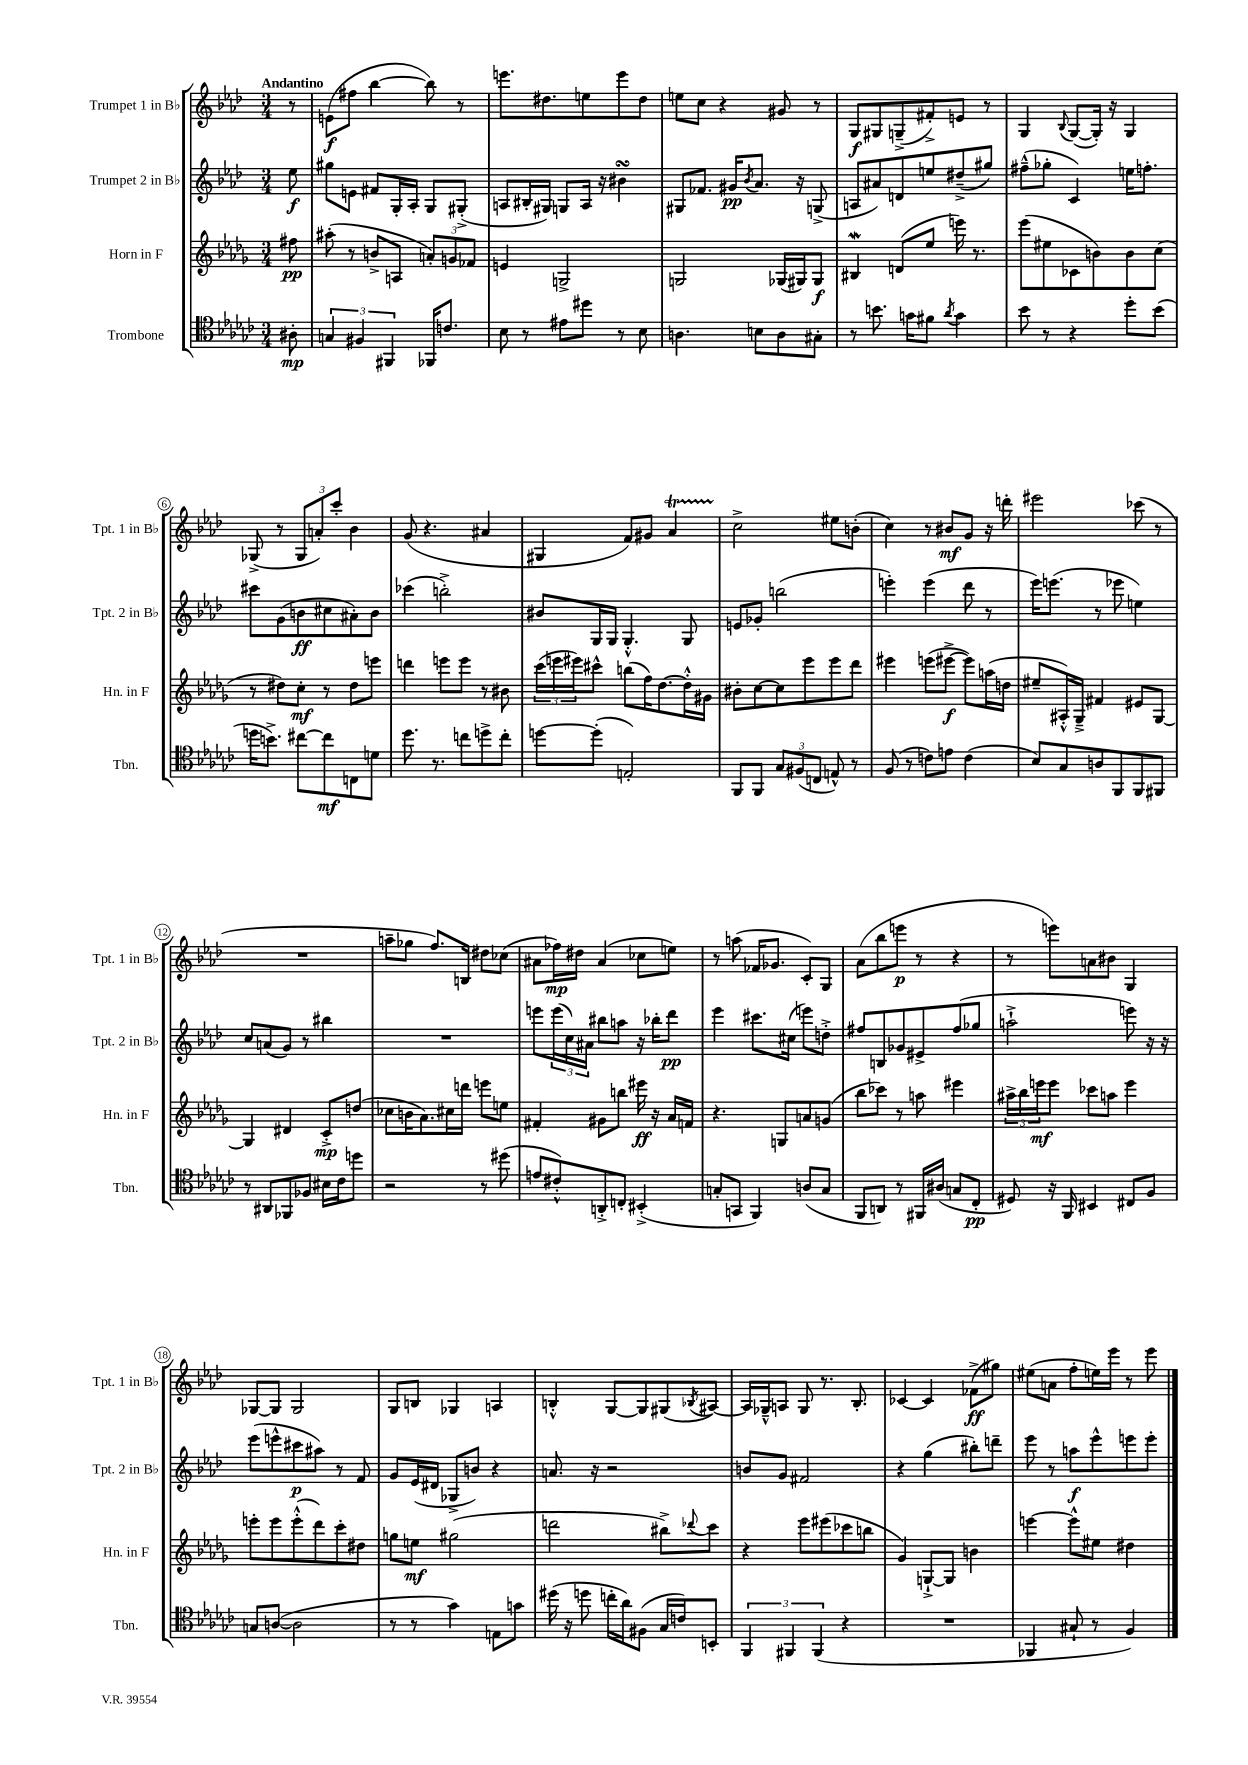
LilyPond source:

<<
\new StaffGroup <<
\new Staff = "s0" \with { instrumentName = "Trumpet 1 in Bb" shortInstrumentName = "Tpt. 1 in Bb" } {
    \clef treble \key aes \major \numericTimeSignature \time 3/4 \partial 8 \tempo "Andantino"
    r8 |
    e'8\f( fis''8 bes''4~ bes''8) r8 |
    e'''8. dis''8. e''8 e'''8 dis''8 |
    e''8 c''8 r4 gis'8 r8 |
    g8\f gis8 g8--->( fis'8-.->) e'8 r8 |
    g4 \appoggiatura { bes8 } g8~( g16-.) r16 g4 |
    ges8->( r8 \tuplet 3/2 { ges8 a'8-.) c'''8-. } bes'4 |
    g'8( r4. ais'4 |
    gis4 f'8) gis'8 aes'4\startTrillSpan |
    c''2->\stopTrillSpan eis''8 b'8-.( |
    c''4) r8 bis'8\mf g'8 r16 d'''16-. |
    eis'''2 ces'''8( r8 |
    R2. |
    a''8-- ges''8 f''8.) b16 dis''8 ces''8( |
    ais'8 fes''16\mp) dis''16 ais'4( ces''8 e''8) |
    r8 a''8( fes'16 ges'8. c'8-.) g8 |
    aes'8( bes''8 e'''8\p r8 r4 |
    r8 e'''8) a'8 bis'8 g4 |
    ges8~ ges8 ges2 |
    g8 b8 ges4 a4 |
    b4-.-^ g8~ g8 gis8( \acciaccatura { bes8 } ais8~) |
    ais16 ges16---^ a8 ges8 r8. bes8.-. |
    ces'4~ ces'4 fes'8->\ff( gis''8) |
    eis''8( a'8 f''8-. e''16) ees'''16 r8 ees'''8 \bar "|." |
}
\new Staff = "s1" \with { instrumentName = "Trumpet 2 in Bb" shortInstrumentName = "Tpt. 2 in Bb" } {
    \clef treble \key aes \major \numericTimeSignature \time 3/4 \partial 8
    ees''8\f |
    gis''8 e'8 fis'8 g16-. aes16-. g8 gis8-.->( |
    a8 bis16-. gis16) g8 a16 r16 bis'4\turn |
    gis8 fes'8. gis'16\pp \acciaccatura { bes'8 } aes'8. r16 g8->( |
    a8 ais'8) d'8 e''8 dis''8--->( gis''8) |
    fis''8---^( ges''8-. c'4) e''16 f''8.-. |
    cis'''8 g'8( b'8\ff cis''8 ais'8-.) b'8 |
    ces'''4( b''2-.->) |
    bis'8 g16 g16 g4.-.-^ g8 |
    e'8 ges'8-. b''2( |
    e'''4-.) e'''4( des'''8 r8 |
    ees'''16) e'''8.( r8 ees'''8 e''4) |
    c''8 a'8( g'8) r8 bis''4 |
    R2. |
    e'''8 \tuplet 3/2 { e'''16( c''16) ais'16 } bis''8 a''8 r16 bes''16-. des'''8\pp |
    ees'''4 cis'''8. cis''16( e'''8) d''8-.-> |
    fis''8 b8 ges'8 eis'8-> fis''8( ges''8 |
    a''2-!-> e'''8) r16 r16 |
    ees'''8( e'''8-^ cis'''8\p ais''8) r8 f'8 |
    g'8 ees'16( dis'16 ges8-> b'8) r4 |
    a'8. r16 r2 |
    b'8 g'8 fis'2 |
    r4 g''4( bis''8-.) d'''8-- |
    ees'''8 r8 a''8\f ees'''8-^ e'''8 e'''8-. \bar "|." |
}
\new Staff = "s2" \with { instrumentName = "Horn in F" shortInstrumentName = "Hn. in F" } {
    \clef treble \key des \major \numericTimeSignature \time 3/4 \partial 8
    fis''8\pp |
    ais''8-.( r8 b'8-> a8 \tuplet 3/2 { a'8-.) g'8 fes'8 } |
    e'4 g2-> |
    g2 ges16( gis16) gis8\f |
    bis4\mordent d'8( ees''8 e'''16) r8. |
    ees'''8( eis''8 ces'8 b'8) b'8 c''8( |
    r8 dis''8) c''8-.\mf r8 dis''8 e'''8 |
    d'''4 e'''8 e'''8 r8 bis'8 |
    \tuplet 3/2 { c'''16( e'''16 eis'''16) } cis'''8-^ b''8( f''16) des''8.~ des''16-.-^ gis'16 |
    bis'8-. c''8~ c''8 ees'''8 ees'''8 des'''8 |
    eis'''4 e'''8( eis'''8~->\f eis'''8) a''16( d''16 |
    eis''8-- ais16-.-^) ges16---> fis'4 eis'8 ges8~ |
    ges4 dis'4 c'8-.->\mp d''8( |
    ces''8 b'16 aes'8.) cis''16 d'''16 e'''8 e''8 |
    fis'4-. gis'8 b''8 eis'''16\ff r16 aes'16 f'16 |
    r4. g8 a'8 g'8( |
    bes''8 ces'''8) r8 a''8 eis'''4 |
    \tuplet 3/2 { ais''16-> bes''16 e'''16\mf } e'''8 ces'''8 a''8 e'''4 |
    e'''8-. e'''8 e'''8-.-^( des'''8) c'''8-. dis''8 |
    g''8 e''8\mf gis''2( |
    d'''2 bis''8->) \appoggiatura { des'''8 } c'''8 |
    r4 ees'''8 eis'''8( ces'''8 b''8 |
    ges'4) g8~-!-> g8 b'4 |
    e'''4~ e'''8-^ eis''8 dis''4 \bar "|." |
}
\new Staff = "s3" \with { instrumentName = "Trombone" shortInstrumentName = "Tbn." } {
    \clef tenor \key ges \major \numericTimeSignature \time 3/4 \partial 8
    ais8-.\mp |
    \tuplet 3/2 { g4 fis4 fis,4 } fes,16 c'8. |
    bes8 r8 eis'8 dis''8 r8 bes8 |
    a4. b8 a8 gis8-. |
    r8 b'8. g'16 fis'8 \acciaccatura { aes'8 } g'4 |
    bes'8 r8 r4 des''8-. bes'8( |
    d''16 b'8.->) cis''8~ cis''8\mf c8 d'8 |
    des''8. r8. c''8 d''8-> c''8-. |
    d''8~ d''8-.( e2-.) |
    f,8 f,8 \tuplet 3/2 { ges8 fis8( c8 } e8-^) r8 |
    f8( r8 c'8) e'8 c'4( |
    bes8) ges8 a8 f,8 f,8 fis,8 |
    r8 ais,8 fes,8 fes8 bis16 ces'16 d''8 |
    r2 r8 dis''8( |
    e'8 cis'8-.-^) a,8-.-> c8-. bis,4-.->( |
    g8-. g,8 f,4) a8( g8 |
    f,8 a,8) r8 fis,16 ais16( g8 ces8-.\pp |
    dis8) r16 f,16 bis,4 cis8 f8 |
    g8 a8~( a2 |
    r8 r8 ges'4) e8 g'8 |
    dis''16( r16 d''8 c''16-. aes'16) fis8( ges16 c'16) b,8-. |
    \tuplet 3/2 { f,4 fis,4 fis,4( } r4 |
    R2. |
    fes,4 gis8-! r8 f4) \bar "|." |
}
>>
>>
\layout { \context { \Score \override BarNumber.stencil = #(make-stencil-circler 0.1 0.3 ly:text-interface::print) } }
